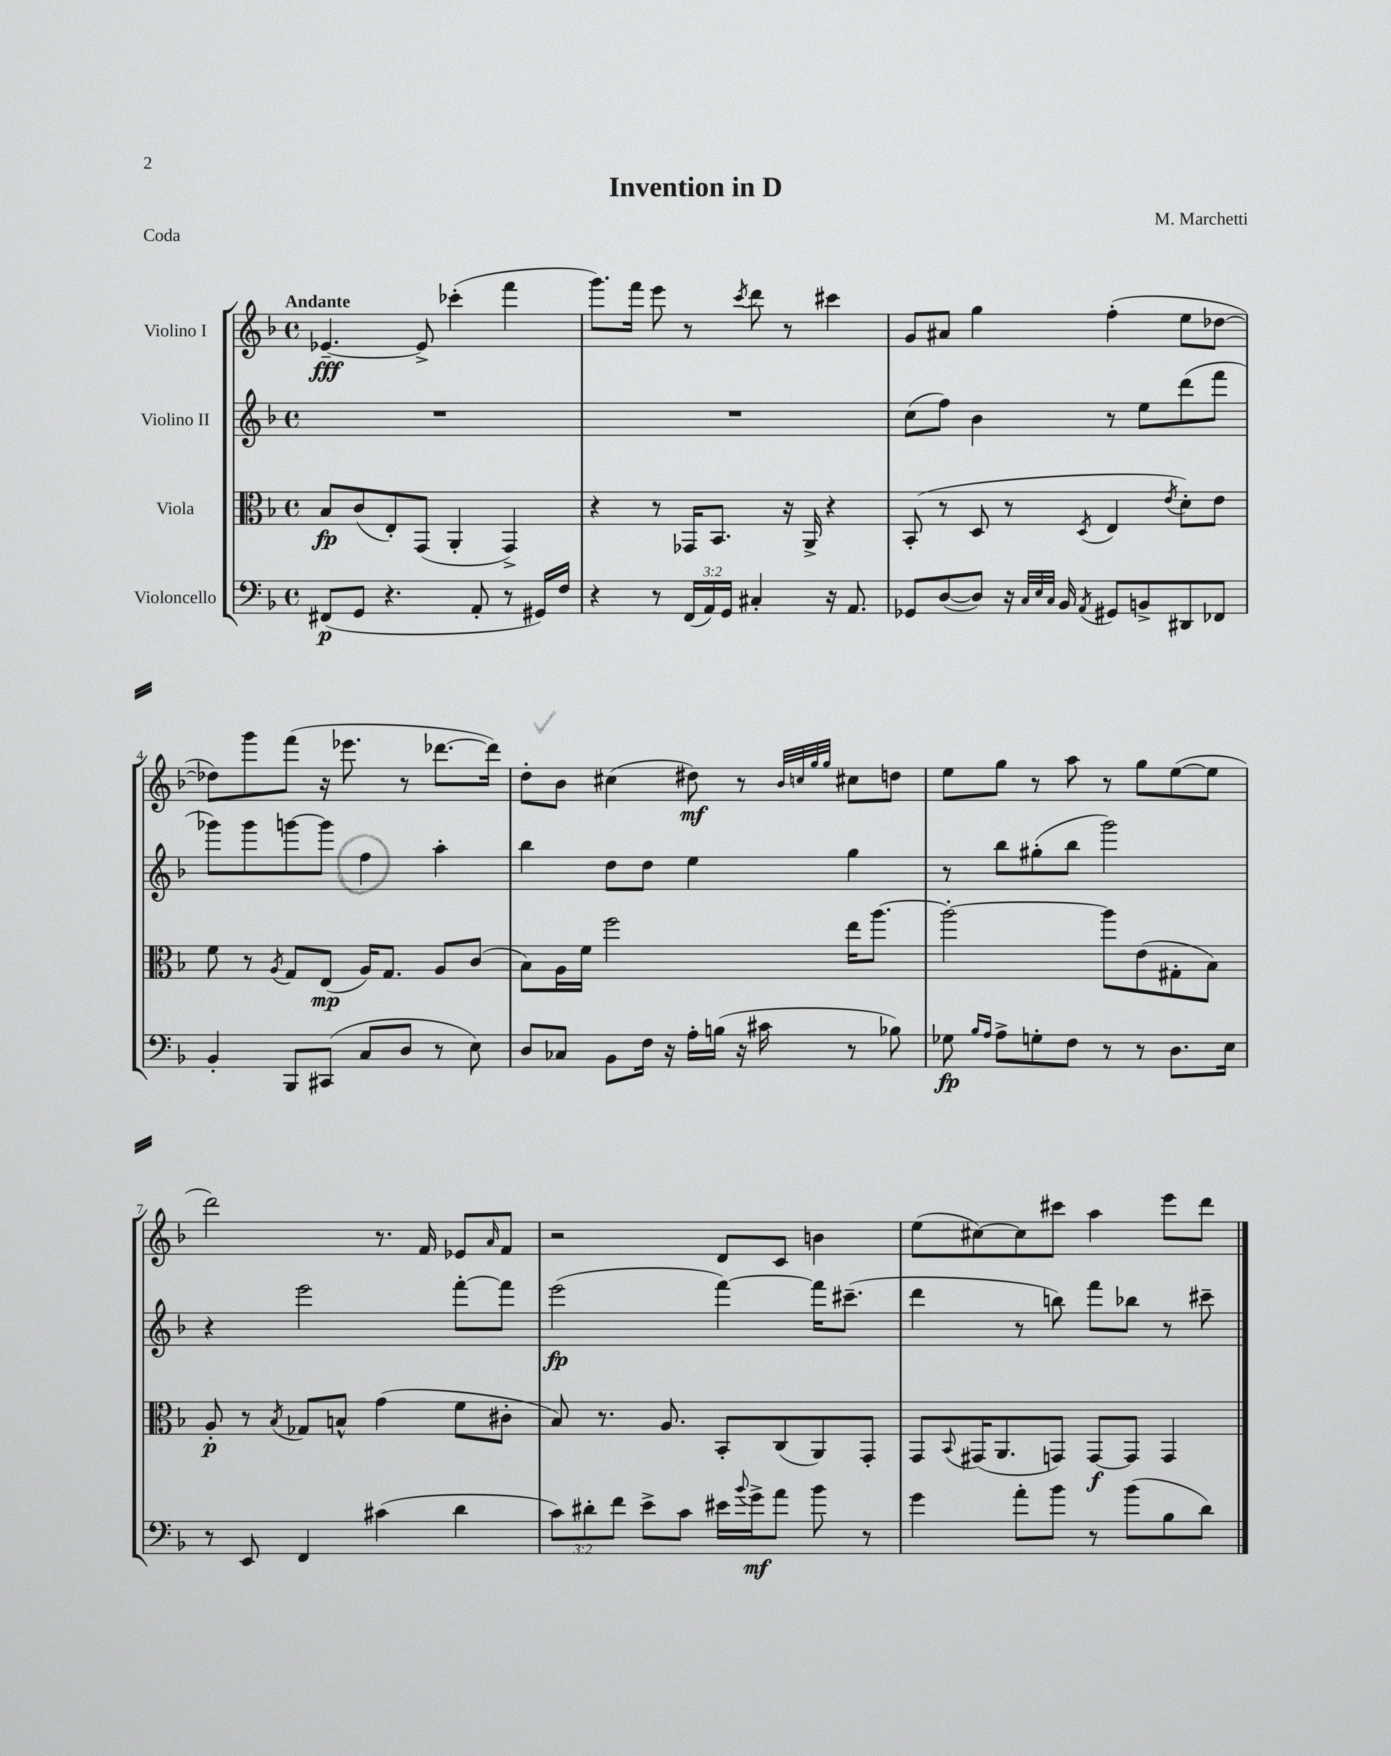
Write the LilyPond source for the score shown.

\header { title = "Invention in D" composer = "M. Marchetti" piece = "Coda" }
<<
\new StaffGroup <<
\new Staff = "s0" \with { instrumentName = "Violino I" } {
    \clef treble \key f \major \defaultTimeSignature \time 4/4 \tempo "Andante"
    ees'4.~--\fff ees'8-> ces'''4-.( f'''4 |
    g'''8.) f'''16 e'''8 r8 \acciaccatura { c'''8 } d'''8 r8 cis'''4 |
    g'8 ais'8 g''4 f''4-.( e''8 des''8~ |
    des''8) g'''8 f'''8( r16 ees'''8. r8 des'''8.~ des'''16) |
    d''8-. bes'8 cis''4( dis''8\mf) r8 \grace { bes'32 c''32 g''32 g''32 } cis''8 d''8 |
    e''8 g''8 r8 a''8 r8 g''8 e''8~( e''8 |
    d'''2) r8. f'16 ees'8 \grace { a'16 } f'8 |
    r2 d'8 c'8 b'4 |
    e''8( cis''8~) cis''8 cis'''8 a''4 e'''8 d'''8 \bar "|." |
}
\new Staff = "s1" \with { instrumentName = "Violino II" } {
    \clef treble \key f \major \defaultTimeSignature \time 4/4
    R1 |
    R1 |
    c''8( f''8) bes'4 r8 e''8 d'''8( f'''8 |
    ges'''8) ges'''8 g'''8~ g'''8 f''4 a''4-. |
    bes''4 d''8 d''8 e''4 g''4 |
    r8 bes''8 gis''8-.( bes''8 g'''2) |
    r4 e'''2 f'''8~-. f'''8 |
    e'''2\fp( f'''4~) f'''16 cis'''8.--( |
    d'''4 r8 b''8) f'''8 bes''8 r8 cis'''8-- \bar "|." |
}
\new Staff = "s2" \with { instrumentName = "Viola" } {
    \clef alto \key f \major \defaultTimeSignature \time 4/4
    bes8\fp c'8( e8-.) g,8( a,4-. g,4->) |
    r4 r8 ges,16 bes,8. r16 a,16-> r4 |
    bes,8-.( r8 d8 r8 \acciaccatura { d8 } e4 \acciaccatura { e'8 } d'8-.) e'8 |
    f'8 r8 \acciaccatura { a8 } g8 e8\mp( a16) g8. a8 c'8( |
    bes8) a16 f'16 f''2 e''16 a''8.~ |
    a''2~-. a''8 e'8( gis8-. bes8) |
    a8-.\p r8 \acciaccatura { bes8 } ges8 b8-^ g'4( f'8 cis'8-. |
    bes8) r8. a8. bes,8-. c8( a,8) g,8-. |
    g,8 \appoggiatura { bes,8 } gis,16( a,8. g,8) g,8~\f g,8 g,4 \bar "|." |
}
\new Staff = "s3" \with { instrumentName = "Violoncello" } {
    \clef bass \key f \major \defaultTimeSignature \time 4/4 \override Staff.TupletNumber.text = #tuplet-number::calc-fraction-text
    fis,8\p( g,8 r4. a,8-. r8 gis,16) f16 |
    r4 r8 \tuplet 3/2 { f,16( a,16) g,16 } cis4-. r16 a,8. |
    ges,8 d8~( d8) r16 \grace { c32 e32 c32 } bes,16 \acciaccatura { a,8 } gis,8 b,8-> dis,8 fes,8 |
    bes,4-. bes,,8 cis,8( c8 d8 r8 e8) |
    d8 ces8 bes,8 f16 r16 a16-. b16( r16 cis'16 r8 bes8) |
    ges8\fp \grace { bes16 a16 } a8-> g8-. f8 r8 r8 d8. e16 |
    r8 e,8 f,4 cis'4( d'4 |
    \tuplet 3/2 { c'8) dis'8-. f'8 } e'8-> c'8 eis'16 \appoggiatura { bes'8 } g'16->\mf a'8 bes'8 r8 |
    g'4 a'8-. bes'8 r8 bes'8( bes8 d'8) \bar "|." |
}
>>
>>
